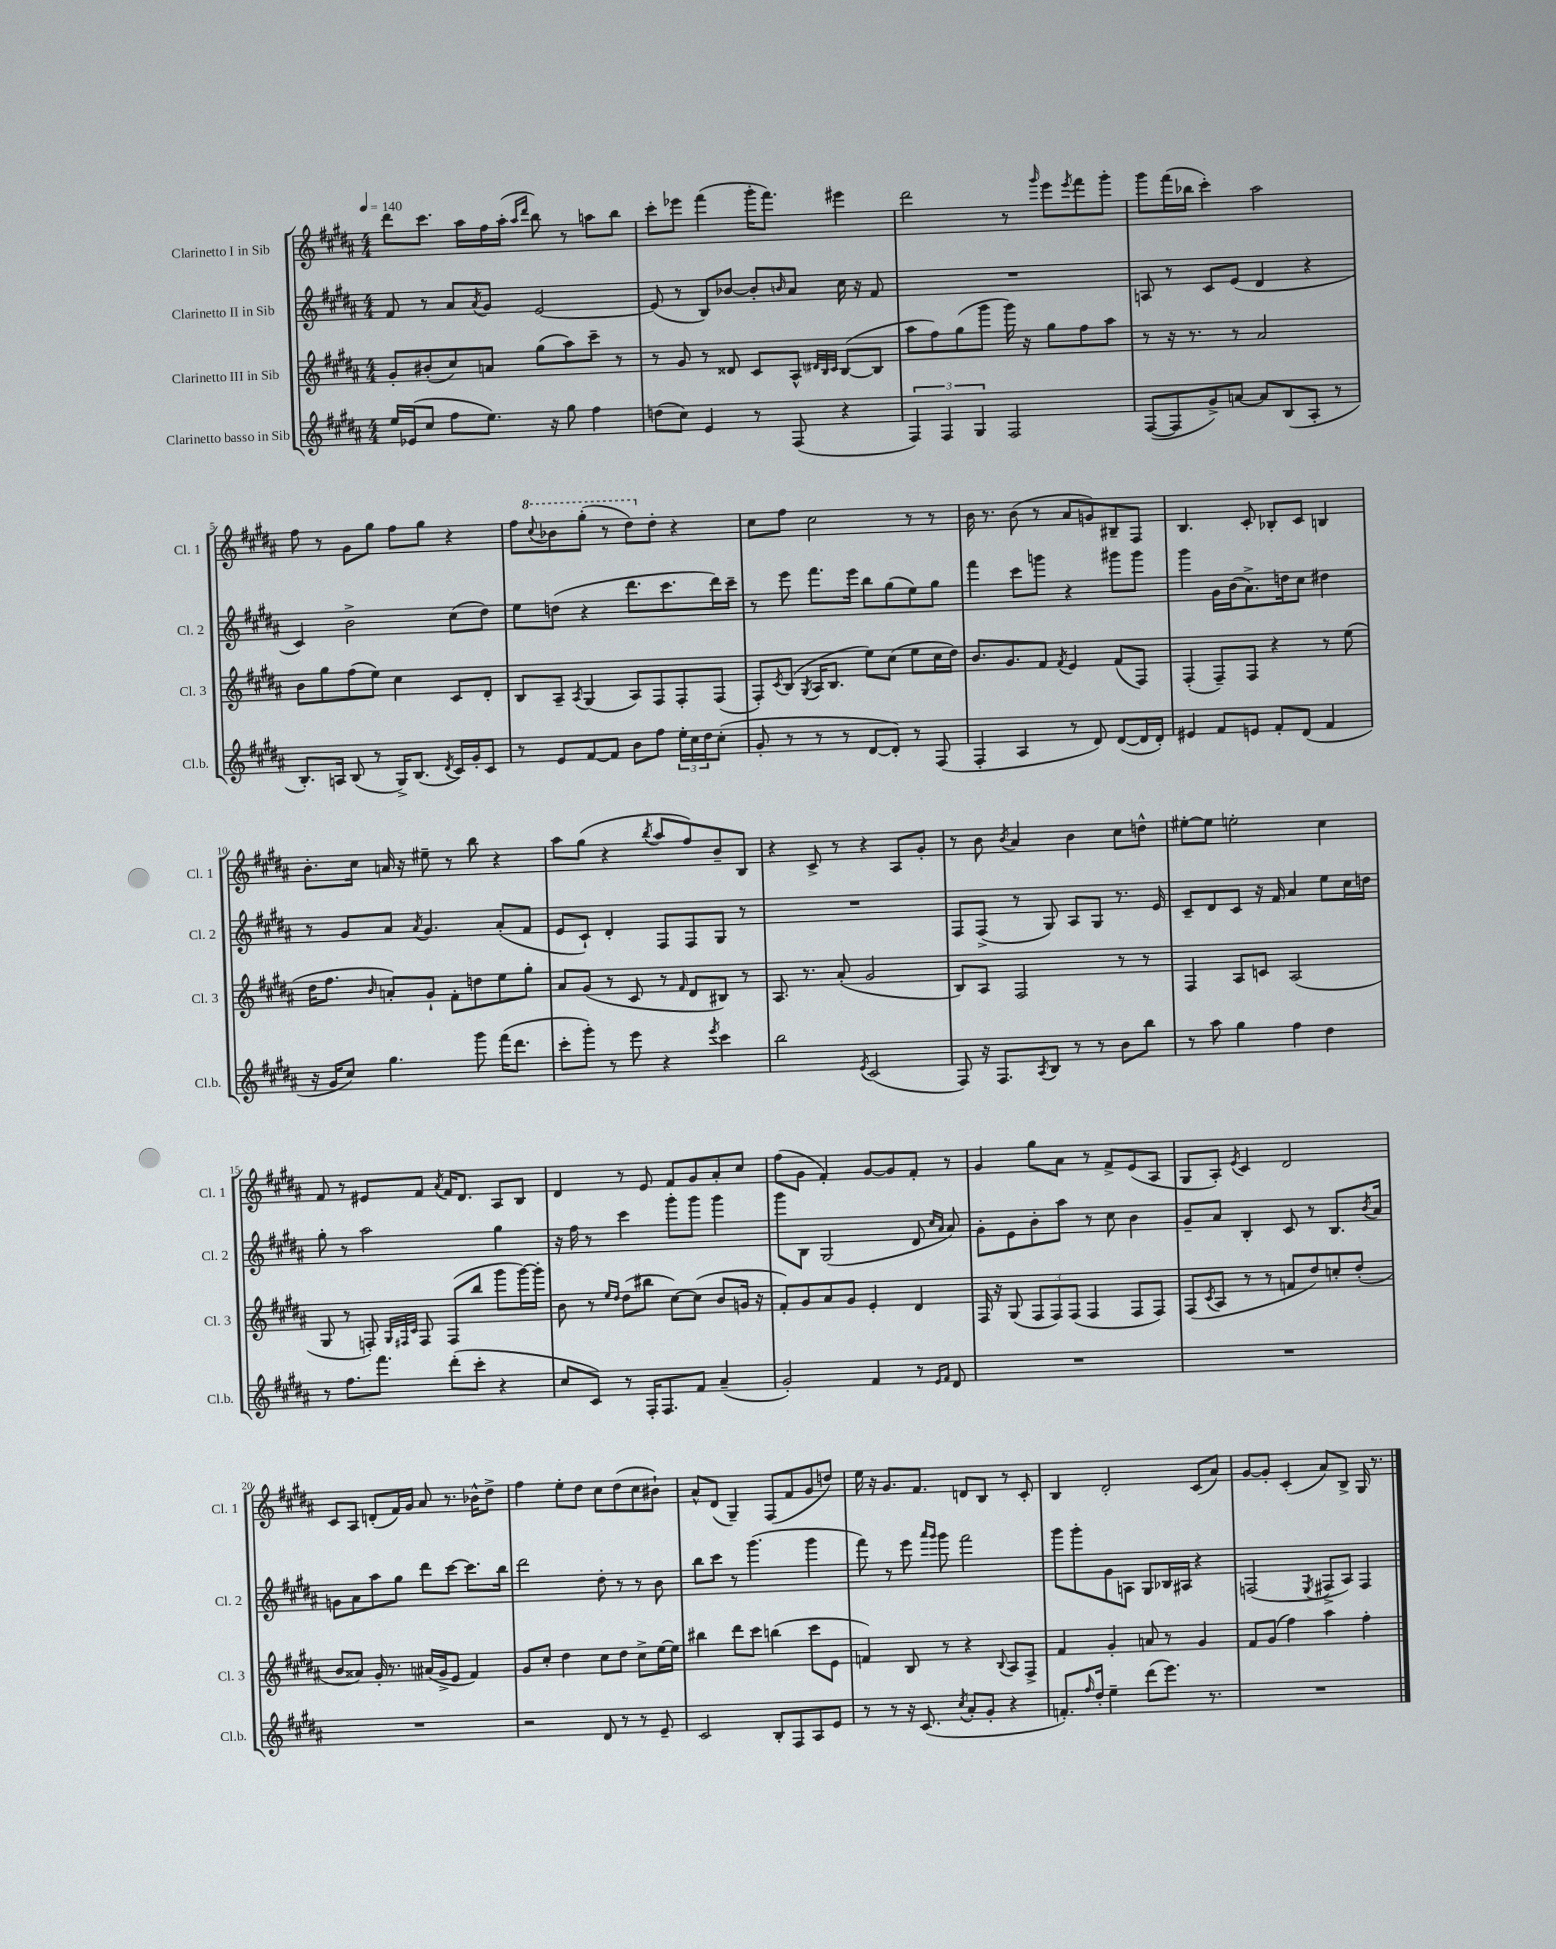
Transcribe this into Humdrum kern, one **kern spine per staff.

**kern	**kern	**kern	**kern
*staff4	*staff3	*staff2	*staff1
*clefG2	*clefG2	*clefG2	*clefG2
*k[f#c#g#d#a#]	*k[f#c#g#d#a#]	*k[f#c#g#d#a#]	*k[f#c#g#d#a#]
*M4/4	*M4/4	*M4/4	*M4/4
*MM140	*MM140	*MM140	*MM140
16ee	8g#'	8f#	8ddd#
(16e-	.	.	.
8cc#	(8b#'	8r	8.ccc#
8ff#	8cc#)	8a#	.
.	.	.	16aa#
.	.	8qa#	.
8.ee)	8a	8g#	16ff#
.	.	.	(16aa#'
.	.	.	16qqaa#
.	.	.	16qqddd#
.	(8gg#	[2e	8bb)
16r	.	.	.
8gg#	8aa#)	.	8r
4ff#	8ccc#~	.	8aa
.	8r	.	8bb
=	=	=	=
(8dd	8r	(8e]	8ccc#'
8cc#)	8g#	8r	8eee-
4e	8r	8B)	(4fff#
.	8d##	[8b-	.
8r	8c#	8b-']	16ggg#'
.	.	.	8.fff#)
.	.	16qqb	.
(8F#	8A#^^	8a#	.
.	32qqd#	.	.
.	32qqB	.	.
.	32qqc#	.	.
4r	([8B	16cc#	4eee#
.	.	16r	.
.	8B]	8f#	.
=	=	=	=
6F#)	8aa#	1r	2ddd#
.	8ff#)	.	.
6F#	.	.	.
.	(8gg#	.	.
6G#	.	.	.
.	8ggg#	.	.
2F#	16ggg#)	.	8r
.	16r	.	.
.	.	.	16qqggg#
.	8gg#	.	8eee
.	.	.	8qeee
.	8ff#	.	8fff#
.	8aa#	.	8ggg#'
=	=	=	=
([8F#	8r	8A	8ggg#
8F#]	16r	8r	(16fff#
.	8.r	.	16bb-
8g#^)	.	8c#	4ccc#')
[8a	8r	(8e	.
8a]	2a#	4d#	2aa#
(8B	.	.	.
8A#'	.	4r	.
8r	.	.	.
=	=	=	=
8.B')	8b	4c#)	8ff#
.	8gg#	.	8r
16A	.	.	.
(8B	(8ff#	2b^	8g#
8r	8ee)	.	8gg#
16G#^)	4cc#	.	8ff#
(8.B	.	.	.
.	.	.	8gg#
8qd#	.	.	.
16c#)	8c#	(8cc#	4r
16g#'	.	.	.
8c#	8d#'	8dd#)	.
=	=	=	=
8r	8B	8ee	8ff#
.	.	.	8qqccc#
8e	8A#~	(8dd	8bb-
.	8qA#	.	.
[8f#	(4G#	4r	(8ggg#'
8f#]	.	.	8r
8b	8A#)	8.ddd#	8ddd#)
8ff#	8F#	.	8dd#'
.	.	8.ccc#	.
24ee'	8F#'	.	4r
24cc#	.	.	.
24dd#	.	.	.
(8cc#'	(8F#	16ddd#)	.
.	.	16ccc#~	.
=	=	=	=
8g#'	8F#')	8r	8cc#
.	8qc#	.	.
8r	(8B	8eee	8ff#
.	8qG#	.	.
8r	16A#	8.fff#	2cc#
.	8.B	.	.
8r	.	.	.
.	.	16eee	.
[8d#	8ee)	8bb	.
8d#'])	(8cc#	(8gg#	.
8r	8ee	8ee)	8r
(8F#	16cc#	8gg#	8r
.	16dd#)	.	.
=	=	=	=
4F#'	8.b	4fff#	16b
.	.	.	8.r
.	8.g#	.	.
4A#	.	8ccc#	(8b
.	8f#	8ggg	8r
.	8qf#	.	.
8r	4e	4r	8a#
8d#)	.	.	8g)
([8d#	(8f#	8ggg#	8B#~
16d#]	8F#)	8ggg#	8F#
16d#')	.	.	.
=	=	=	=
4e#	(4F#'	4ggg#	4.B
8f#	8F#~)	16g#	.
.	.	(16b	.
8e	8F#	8.a#^)	8c#'
8f#'	4r	.	8B-'
.	.	16dd	.
(8d#	.	8cc#	8c#
4f#	8r	4dd#	4B
.	(8ee	.	.
=	=	=	=
16r	16dd#	8r	8.b'
16g#	8.ff#	.	.
8cc#)	.	8g#	.
.	.	.	16cc#
.	16qqb	.	.
4.gg#	8a')	8a#	16a
.	.	.	16r
.	.	8qa#	.
.	8g#`	4.g#	8ee#~
.	8f#'	.	8r
8ggg#	8dd	.	8bb
(16fff#	8ee	(8a#'	4r
8.ddd#	.	.	.
.	8gg#'	8f#	.
=	=	=	=
8ccc#'	8a#	8e	8aa#
8ggg#')	(8g#	8c#`)	(8gg#
8r	8r	4d#'	4r
8eee	8c#	.	.
.	.	.	8qbb
4r	8r	8F#	8aa#
.	16qqf#	.	.
.	8d#	8F#	8ff#)
8qeee	.	.	.
4ccc#	8B#)	8G#	8b~
.	8r	8r	8B
=	=	=	=
2bb	8.A#	1r	4r
.	8.r	.	.
.	.	.	8c#^
.	(8a#'	.	8r
8qe	.	.	.
(2c#	2g#	.	4r
.	.	.	8A#
.	.	.	8g#'
=	=	=	=
8F#)	8B)	8F#	8r
16r	8A#	(8F#^	8b
8.F#	.	.	.
.	.	.	8qb
.	2F#	8r	4a#
8qA#	.	.	.
8B	.	8G#)	.
8r	.	8A#	4b
8r	.	8G#	.
8b	8r	8.r	8cc#
8bb	8r	.	8dd^^
.	.	16e	.
=	=	=	=
8r	4F#	8c#~	[8ee#'
8aa#	.	8d#	8ee#]
4gg#	8A#	8c#	2ee'
.	8c	16r	.
.	.	16f#	.
4ff#	(2A#	4a#	.
4dd#	.	8ee	4cc#
.	.	16cc#	.
.	.	16dd	.
=	=	=	=
8r	8G#	8gg#'	8f#
8.ff#	8r	8r	8r
.	8F')	2aa#	8e#
8.fff#	.	.	.
.	32qqG#	.	.
.	32qqF#	.	.
.	32qqc#	.	.
.	8F#	.	8f#
.	.	.	8qa#
(8ddd#'	(8F#	.	16f#
.	.	.	8.d#
8ccc#'	8bb	.	.
4r	8ggg#	4gg#	8A#
.	[16ggg#)	.	8B
.	16ggg#']	.	.
=	=	=	=
8cc#	8b	16r	4d#
.	.	16ff#	.
8c#)	8r	8r	.
.	16qqee	.	.
.	16qqdd#	.	.
8r	(8dd#	4ccc#	8r
16F#'	8bb#	.	8e
8.F#	.	.	.
.	[8cc#)	8ggg#'	8f#
8f#	(8cc#]	8ggg#	8g#
(4a#~	8b	4ggg#	8a#'
.	16g	.	8cc#
.	16r	.	.
=	=	=	=
2g#')	8f#')	8ggg#	(8ff#
.	8g#	8B	8g#
.	8a#	(2G#	4f#')
.	8g#	.	.
4f#	4e'	.	[8g#
.	.	.	8g#]
8r	4d#	8d#	8f#'
16qqe	.	16qqcc#	.
16qqf#	.	16qqa#	.
8d#	.	8a#)	8r
=	=	=	=
1r	16F#	8g#'	4g#
.	16r	.	.
.	(8G#	8e	.
.	12F#	8b'	8gg#
.	12F#)	.	.
.	.	8aa#	8a#
.	(12F#	.	.
.	4F#	8r	8r
.	.	8cc#	8f#^
.	8F#	4b	(8e
.	8F#)	.	8A#
=	=	=	=
1r	(8F#	8g#~	8G#
.	8qc#	.	.
.	8A#	8a#	8A#')
.	.	.	8qe
.	8r	4B'	4c#
.	8r	.	.
.	8f	8c#	2d#
.	8dd#)	8r	.
.	8cc'	8.B	.
.	(8dd#'	.	.
.	.	8qb	.
.	.	16a#	.
=	=	=	=
1r	8b	8g	8c#
.	8a##)	8a#	8A#
.	16g#'	8aa#	(8d'
.	8.r	.	.
.	.	8gg#	16f#)
.	.	.	16g#
.	(16a#	8ddd#	8a#
.	16g#^	.	.
.	8e	[8ccc#	8.r
.	4f#)	8.ccc#]	.
.	.	.	16b-^^
.	.	.	8dd#^
.	.	16bb	.
=	=	=	=
2r	8g#	2ddd#	4ff#
.	8cc#'	.	.
.	4dd#	.	8ee'
.	.	.	8dd#
8d#	8cc#	8dd#'	8cc#
8r	8dd#	8r	(8dd#
8r	8cc#^	8r	8cc#
8e~	[16ee	8b	8b#`)
.	16ee]	.	.
=	=	=	=
2c#	4bb#	8bb	8a#^^
.	.	8ccc#	(8d#
.	8ddd#	8r	4G#~)
.	8ccc#	(4.ggg#	.
8B'	(4bb	.	(8F#
8F#	.	.	8f#
8A#	8ccc#	4ggg#	8g#
8e	8e	.	8dd)
=	=	=	=
8r	4f)	8fff#)	16ee
.	.	.	16r
8r	.	8r	8.g#
16r	8B	8eee	.
(8.c#	.	.	8.f#
.	.	16qqaaa#	.
.	.	16qqggg#	.
.	8r	8ggg#	.
8qcc#	.	.	.
8a#'	4r	2fff#	8d
8g#'	.	.	8B
.	8qqB	.	.
4r	8A#	.	8r
.	8F#^	.	8c#'
=	=	=	=
8.f')	4f#	8ggg#	4B
.	.	8ggg#'	.
16qqff#	.	.	.
16dd#'	.	.	.
4ee~	4g#'	8g#	2d#'
.	.	8A	.
(8ddd#	8a	8G#	.
8.eee)	8r	16B-	.
.	.	16A#	.
.	4g#	4r	(8c#
8.r	.	.	.
.	.	.	8a#)
=	=	=	=
1r	8f#	(2F	[8g#
.	(8g#	.	8g#']
.	4ff#)	.	(4c#'
.	.	8qE	.
.	4aa#	8F#^	8a#)
.	.	8A#)	8B^
.	4ff#'	4F#	16G#
.	.	.	8.r
==	==	==	==
*-	*-	*-	*-
